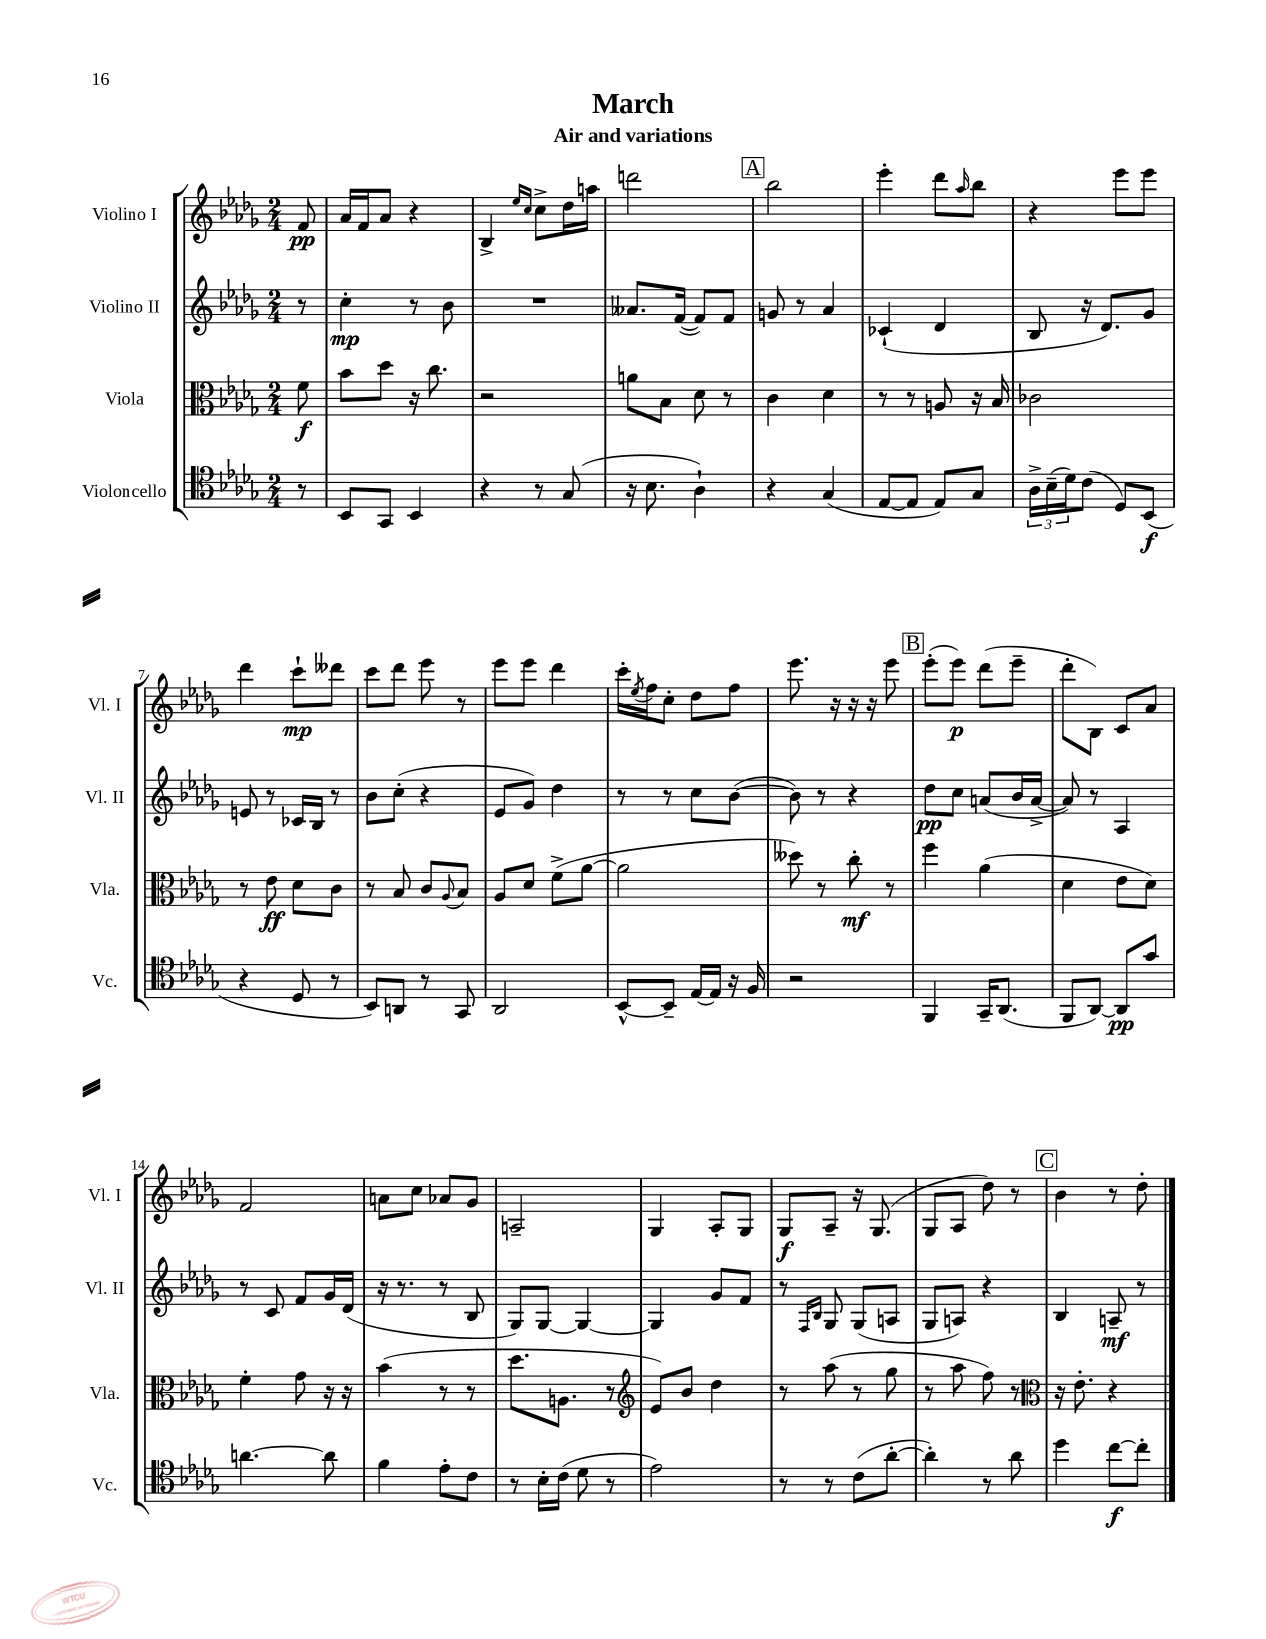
\header { title = "March" subtitle = "Air and variations" }
<<
\new StaffGroup <<
\new Staff = "s0" \with { instrumentName = "Violino I" shortInstrumentName = "Vl. I" } {
    \clef treble \key des \major \numericTimeSignature \time 2/4 \partial 8
    f'8\pp |
    aes'16 f'16 aes'8 r4 |
    bes4-> \grace { ees''16 c''16 } c''8-> des''16 a''16 |
    d'''2 |
    \mark \markup { \box "A" } bes''2 |
    ees'''4-. des'''8 \grace { aes''16 } bes''8 |
    r4 ees'''8 ees'''8 |
    des'''4 c'''8-!\mp deses'''8 |
    c'''8 des'''8 ees'''8 r8 |
    ees'''8 ees'''8 des'''4 |
    c'''16-. \acciaccatura { ees''8 } f''16 c''8-. des''8 f''8 |
    ees'''8. r16 r16 r16 ees'''8 |
    \mark \markup { \box "B" } ees'''8-.( ees'''8\p) des'''8( ees'''8-- |
    des'''8-. bes8) c'8 aes'8 |
    f'2 |
    a'8 c''8 aes'8 ges'8 |
    a2-- |
    ges4 aes8-. ges8 |
    ges8\f aes8-- r16 ges8.( |
    ges8 aes8 des''8) r8 |
    \mark \markup { \box "C" } bes'4 r8 des''8-. \bar "|." |
}
\new Staff = "s1" \with { instrumentName = "Violino II" shortInstrumentName = "Vl. II" } {
    \clef treble \key des \major \numericTimeSignature \time 2/4 \partial 8
    r8 |
    c''4-.\mp r8 bes'8 |
    R2 |
    aeses'8. f'16~( f'8) f'8 |
    \mark \markup { \box "A" } g'8 r8 aes'4 |
    ces'4-!( des'4 |
    bes8 r16 des'8.) ges'8 |
    e'8 r8 ces'16 bes16 r8 |
    bes'8 c''8-.( r4 |
    ees'8 ges'8) des''4 |
    r8 r8 c''8 bes'8~( |
    bes'8) r8 r4 |
    \mark \markup { \box "B" } des''8\pp c''8 a'8( bes'16 a'16~-> |
    a'8) r8 aes4 |
    r8 c'8 f'8 ges'16 des'16( |
    r16 r8. r8 bes8 |
    ges8) ges8~ ges4~ |
    ges4 ges'8 f'8 |
    r8 \grace { f16 bes16 } ges8 ges8( a8 |
    ges8 a8) r4 |
    \mark \markup { \box "C" } bes4 a8--\mf r8 \bar "|." |
}
\new Staff = "s2" \with { instrumentName = "Viola" shortInstrumentName = "Vla." } {
    \clef alto \key des \major \numericTimeSignature \time 2/4 \partial 8
    f'8\f |
    bes'8 des''8 r16 c''8. |
    r2 |
    a'8 bes8 des'8 r8 |
    \mark \markup { \box "A" } c'4 des'4 |
    r8 r8 a8 r16 bes16 |
    ces'2 |
    r8 ees'8\ff des'8 c'8 |
    r8 bes8 c'8 \appoggiatura { aes8 } bes8 |
    aes8 des'8 f'8->( aes'8~ |
    aes'2 |
    deses''8) r8 c''8-.\mf r8 |
    \mark \markup { \box "B" } f''4 aes'4( |
    des'4 ees'8 des'8) |
    f'4-. ges'8 r16 r16 |
    bes'4( r8 r8 |
    des''8. a8. r8 |
    \clef treble ees'8) bes'8 des''4 |
    r8 aes''8( r8 ges''8 |
    r8 aes''8 f''8) r8 |
    \mark \markup { \box "C" } \clef alto r16 ees'8.-. r4 \bar "|." |
}
\new Staff = "s3" \with { instrumentName = "Violoncello" shortInstrumentName = "Vc." } {
    \clef tenor \key des \major \numericTimeSignature \time 2/4 \partial 8
    r8 |
    bes,8 ges,8 bes,4 |
    r4 r8 ges8( |
    r16 bes8. aes4-!) |
    \mark \markup { \box "A" } r4 ges4( |
    ees8~ ees8 ees8) ges8 |
    \tuplet 3/2 { aes16-> bes16--( des'16) } c'8( des8) bes,8\f( |
    r4 des8 r8 |
    bes,8) a,8 r8 ges,8 |
    aes,2 |
    bes,8~-^ bes,8-- ees16~ ees16 r16 f16 |
    r2 |
    \mark \markup { \box "B" } f,4 ges,16-- aes,8.( |
    f,8 aes,8~) aes,8\pp ges'8 |
    a'4.~ a'8 |
    f'4 ees'8-. c'8 |
    r8 bes16-. c'16( des'8 r8 |
    ees'2) |
    r8 r8 c'8( aes'8~-. |
    aes'4-.) r8 aes'8 |
    \mark \markup { \box "C" } des''4 c''8~\f c''8-. \bar "|." |
}
>>
>>
